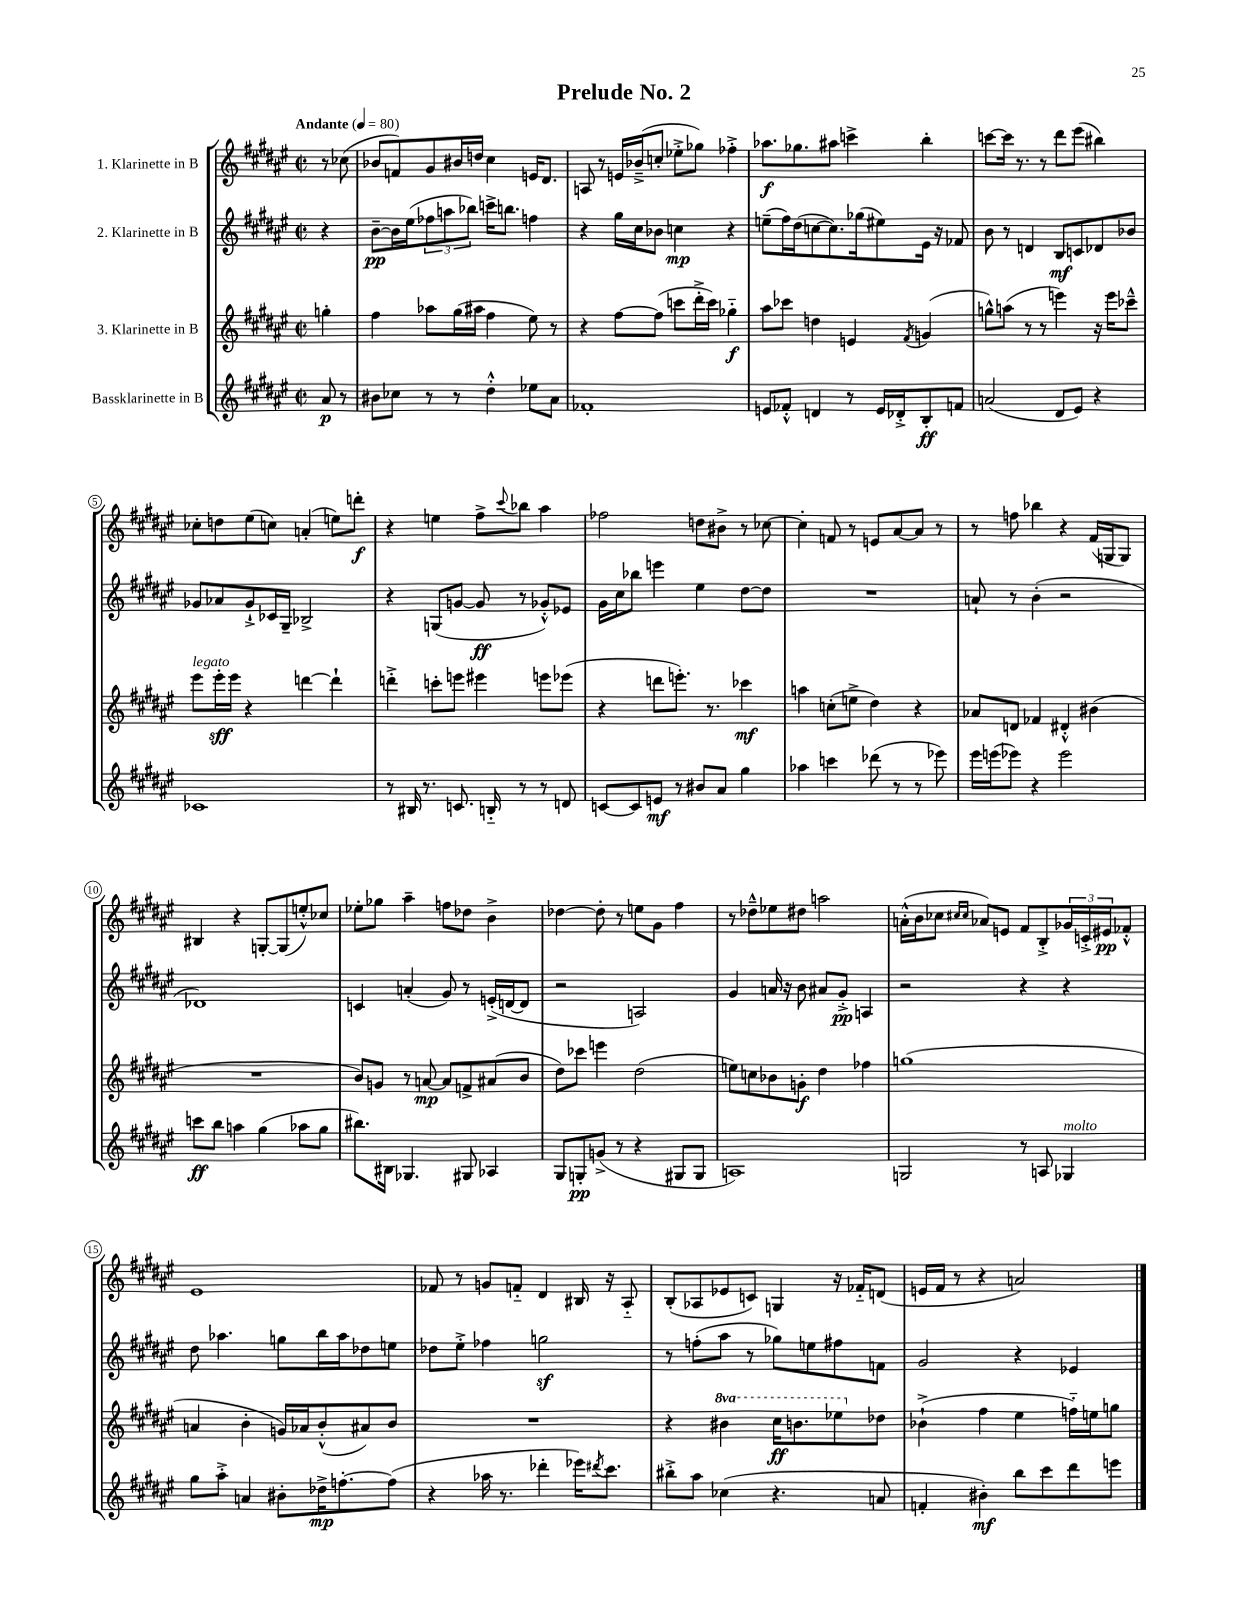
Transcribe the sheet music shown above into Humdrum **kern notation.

**kern	**kern	**kern	**kern
*staff4	*staff3	*staff2	*staff1
*clefG2	*clefG2	*clefG2	*clefG2
*k[f#c#g#d#a#e#]	*k[f#c#g#d#a#e#]	*k[f#c#g#d#a#e#]	*k[f#c#g#d#a#e#]
*M2/2	*M2/2	*M2/2	*M2/2
*met(c|)	*met(c|)	*met(c|)	*met(c|)
*MM80	*MM80	*MM80	*MM80
8a#	4gg'	4r	8r
8r	.	.	(8cc-
=	=	=	=
8b#	4ff#	[8b~	8b-
8cc-	.	16b]	8f)
.	.	(16ee#	.
8r	8aa-	12ff-	8g#
.	.	12aa	.
8r	(16gg#	.	16b#
.	.	12bb-)	.
.	16aa#	.	16dd
4dd#'^^	4ff#	16ccc^	4cc#
.	.	8.bb	.
8ee-	8ee#)	4ff	16e
.	.	.	8.d#
8a#	8r	.	.
=	=	=	=
1f-'	4r	4r	8A
.	.	.	8r
.	[8ff#	16gg#	16e
.	.	16cc#	(16b-~^
.	(8ff#]	8b-	8cc'
.	8ccc	4cc	8ee-'^
.	16ddd#'^	.	8gg-)
.	16ccc)	.	.
.	4gg-'~	4r	4ff-'^
=	=	=	=
8e	8aa#	(8ee~	8.aa-
8f-'^^	8ccc-	16ff#)	.
.	.	(16dd#	8.gg-
4d	4dd	[8cc	.
.	.	8.cc])	8aa#
8r	4e	.	4ccc^
.	.	(16gg-	.
16e	.	8ee#)	.
16d-'^	.	.	.
.	8qf#	.	.
8B'	(4g	16e#	4bb'
.	.	16r	.
8f	.	8f-	.
=	=	=	=
(2a	8gg^^)	8b	[8ccc
.	(8aa	8r	16ccc]
.	.	.	8.r
.	8r	4d	.
.	8r	.	8r
8d#	4eee)	8B	8ddd#
8e#)	.	8c	(8eee#
4r	16r	8d-	4bb#)
.	16eee	.	.
.	8ccc-~^^	8b-	.
=	=	=	=
1c-	8eee#	8g-	8cc-'
.	16eee#'	8a-	8dd
.	16eee#	.	.
.	4r	8g-`^	(8ee#
.	.	16c-	8cc)
.	.	16G#~	.
.	[4ddd	2B-^	(4a'
.	4ddd`]	.	8ee)
.	.	.	8ddd'
=	=	=	=
8r	4ddd'^	4r	4r
16B#	.	.	.
8.r	.	.	.
.	8ccc'	(8G	4ee
8.c	8eee	[8g	.
.	4eee#	8g]	8ff#^
16B'~	.	.	.
.	.	.	8qqccc#
8r	.	8r	8bb-
8r	8eee	8g-'^^)	4aa#
8d	(8eee-	8e-	.
=	=	=	=
[8c	4r	16g#	2ff-
.	.	16cc#	.
8c]	.	8bb-	.
8e	8ddd	4eee	.
8r	8.eee')	.	.
8b#	.	4ee#	8dd
.	8.r	.	.
8a#	.	.	8b#^
4gg#	4ccc-	[8dd#	8r
.	.	8dd#]	[8cc-
=	=	=	=
4aa-	4aa	1r	4cc-']
4ccc	(8cc'	.	8f
.	8ee^	.	8r
(8ddd-	4dd#)	.	8e
8r	.	.	[8a#
8r	4r	.	8a#]
8eee-)	.	.	8r
=	=	=	=
16eee#	8a-	8a`	8r
(16eee	.	.	.
8eee-)	8d	8r	8ff
4r	4f-	(4b'	4bb-
2eee-	4d#'^^	2r	4r
.	(4b#	.	(16f#
.	.	.	16G
.	.	.	8G)
=	=	=	=
8ccc	1r	1d-)	4B#
8bb	.	.	.
4aa	.	.	4r
(4gg#	.	.	[8G'
.	.	.	(8G]
8aa-	.	.	8ee'^^)
8gg#	.	.	8cc-
=	=	=	=
8.bb#)	8b)	4c	8ee-'
.	8g	.	8gg-
16B#	.	.	.
4.G-	8r	(4a'	4aa#~
.	[8a	.	.
.	8a]	8g#)	8ff
8G#	8f^	8r	8dd-
4A-	(8a#	(16e'^	4b^
.	.	[16d	.
.	8b	8d]	.
=	=	=	=
8G#	8dd#)	2r	[4dd-
8G'	8ccc-	.	.
(8g^	4eee	.	8dd-']
8r	.	.	8r
4r	(2dd#	2A)	8ee
.	.	.	8g#
8G#	.	.	4ff#
8G#	.	.	.
=	=	=	=
1A)	8ee)	4g#	8r
.	8cc	.	8dd-~^^
.	8b-	16a	8ee-
.	.	16r	.
.	8g'	8b	8dd#
.	4dd#	8a#	2aa
.	.	8g#'^	.
.	4ff-	4A	.
=	=	=	=
2G	(1gg	2r	(16a'^^
.	.	.	16b
.	.	.	8cc-
.	.	.	16qqcc#
.	.	.	16qqcc#
.	.	.	8a-)
.	.	.	8e
8r	.	4r	8f#
8A	.	.	8B'^
4G-	.	4r	24g-
.	.	.	24c'^
.	.	.	24e#
.	.	.	8f-'^^
=	=	=	=
8gg#	4a	8dd#	1e#
8aa#'^	.	4.aa-	.
4a	4b'	.	.
8b#'	16g)	8gg	.
.	16a-	.	.
16dd-^	(8b'^^	16bb	.
[8.ff'	.	16aa-	.
.	8a#)	8dd-	.
(8ff]	8b	8ee	.
=	=	=	=
4r	1r	8dd-	8f-
.	.	8ee#'^	8r
16aa-	.	4ff-	8g
8.r	.	.	.
.	.	.	8f'~
4ddd-'	.	2gg	4d#
16eee-)	.	.	16B#
8qddd#	.	.	.
8.ccc#	.	.	16r
.	.	.	8A#'~
=	=	=	=
8bb#'^	4r	8r	(8B'
8aa#	.	(8ff'	8A-
(4cc-	4bb#	8aa#	8e-
.	.	8r	8c)
4.r	16ccc#	8gg-)	4G
.	8.bb	.	.
.	.	8ee	.
.	8eee-	8ff#	16r
.	.	.	16f-'~
8a	8dd-	8f	(8d
=	=	=	=
4f'	(4b-`^	2g#	16e
.	.	.	16f#
.	.	.	8r
4b#')	4ff#	.	4r
8bb	4ee#	4r	2a)
8ccc#	.	.	.
8ddd#	16ff'~)	4e-	.
.	16ee	.	.
8eee	8gg	.	.
==	==	==	==
*-	*-	*-	*-
